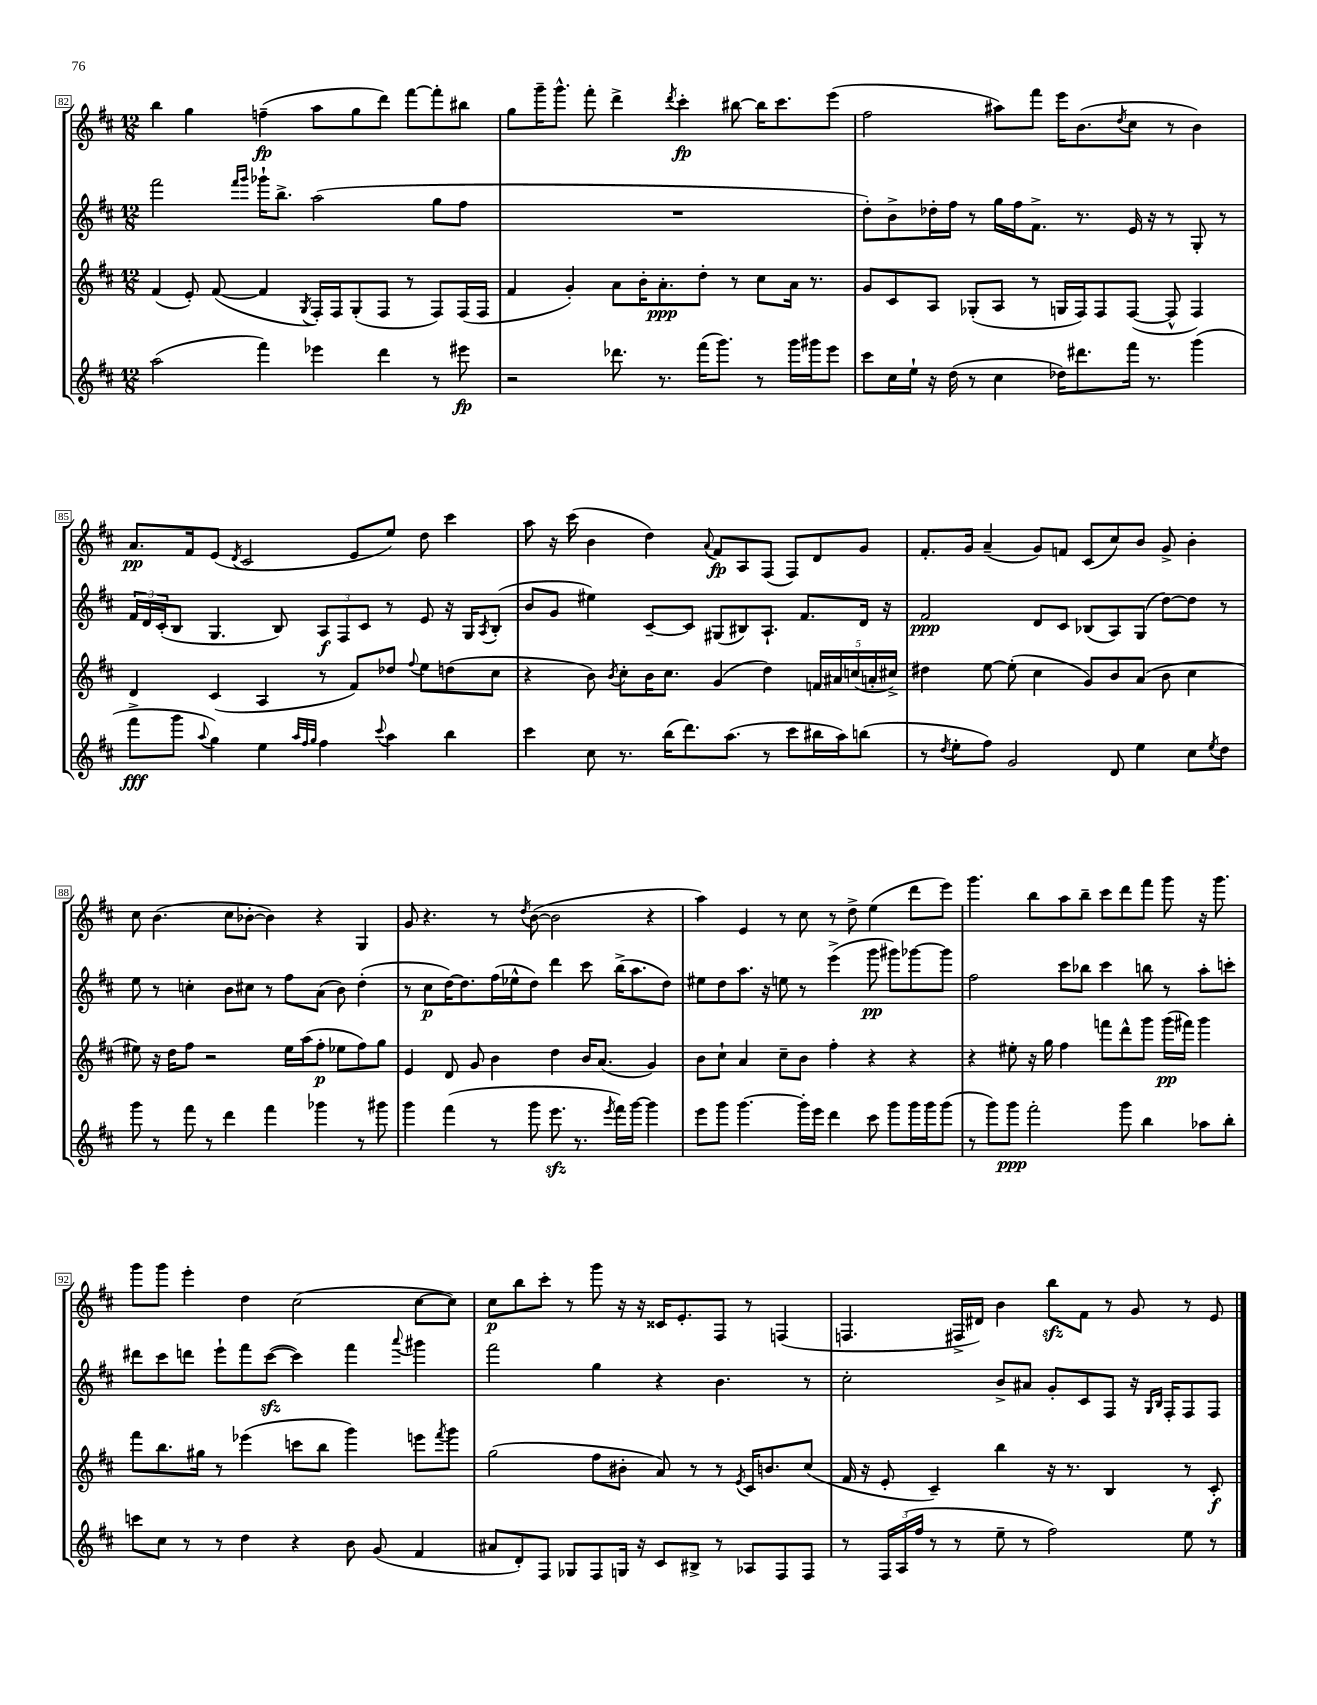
<<
\new StaffGroup <<
\new Staff = "s0" {
    \clef treble \key d \major \numericTimeSignature \time 12/8
    b''4 g''4 f''4--\fp( a''8 g''8 d'''8) fis'''8~ fis'''8-. bis''8 |
    g''8 g'''16-- g'''8.-^ fis'''8-. d'''4-> \acciaccatura { d'''8 } cis'''4-.\fp bis''8~ bis''16 cis'''8. e'''8( |
    fis''2 ais''8) fis'''8 e'''16 b'8.( \acciaccatura { d''8 } cis''8 r8 b'4) |
    a'8.\pp fis'16 e'8( \acciaccatura { d'8 } cis'2 e'8 e''8) d''8 cis'''4 |
    a''8 r16 cis'''16( b'4 d''4) \appoggiatura { a'8 } fis'8\fp a8 fis8( fis8) d'8 g'8 |
    fis'8.-. g'16 a'4--( g'8) f'8 cis'8( cis''8) b'8 g'8-> b'4-. |
    cis''8 b'4.( cis''8 bes'8~-. bes'4) r4 g4 |
    g'8 r4. r8 \acciaccatura { d''8 } b'8~( b'2 r4 |
    a''4) e'4 r8 cis''8 r8 d''8-> e''4( d'''8 e'''8) |
    g'''4. b''8 a''8 b''8-- cis'''8 d'''8 fis'''8 g'''8 r16 g'''8. |
    g'''8 g'''8 e'''4-. d''4 cis''2( cis''8~ cis''8) |
    cis''8\p b''8 cis'''8-. r8 g'''8 r16 r16 cisis'16 e'8.-. fis8 r8 f4( |
    f4. fis16-> dis'16) b'4 b''8\sfz fis'8 r8 g'8 r8 e'8 \bar "|." |
}
\new Staff = "s1" {
    \clef treble \key d \major \numericTimeSignature \time 12/8
    fis'''2 \grace { fis'''16 g'''16 } ges'''16-! b''8.-> a''2( g''8 fis''8 |
    R1. |
    d''8-.) b'8-> des''16-. fis''16 r8 g''16 fis''16 fis'8.-> r8. e'16 r16 r8 g8-. r8 |
    \tuplet 3/2 { fis'16 d'16 cis'16-.( } b8 g4. b8) \tuplet 3/2 { a8\f fis8 cis'8 } r8 e'8 r16 g16 \acciaccatura { a8 } b8-.( |
    b'8 g'8 eis''4) cis'8~-- cis'8 gis8( bis8) a8.-! fis'8. d'16 r16 |
    fis'2\ppp d'8 cis'8 bes8( a8) g8( d''8~) d''8 r8 |
    e''8 r8 c''4-. b'8 cis''8 r8 fis''8 a'8( b'8) d''4-.( |
    r8 cis''8\p d''16~) d''8. fis''16( ees''16-^ d''8) d'''4 cis'''8 b''16->( a''8. d''8) |
    eis''8 d''8 a''8. r16 e''8 r8 e'''4->( g'''8\pp gis'''8) ges'''8~ ges'''8 |
    fis''2 cis'''8 bes''8 cis'''4 b''8 r8 a''8-. c'''8-. |
    dis'''8 cis'''8 d'''8 e'''8-! fis'''8 cis'''8~\sfz( cis'''4) fis'''4 \appoggiatura { a'''8 } gis'''4 |
    fis'''2 g''4 r4 b'4. r8 |
    cis''2-. b'8-> ais'8 g'8-. cis'8 fis8 r16 \grace { g16 b16 } fis16-. fis8 fis8 \bar "|." |
}
\new Staff = "s2" {
    \clef treble \key d \major \numericTimeSignature \time 12/8
    fis'4( e'8-.) fis'8~( fis'4 \acciaccatura { g8 } fis16-.) fis16 g8-.( fis8 r8 fis8) fis16( fis16 |
    fis'4 g'4-.) a'8 b'16-. a'8.-.\ppp d''8-. r8 cis''8 a'16 r8. |
    g'8 cis'8 a8 ges8-.( a8 r8 g16 fis16) fis8 fis8~( fis8-^ fis4) |
    d'4 cis'4( a4 r8 fis'8) des''8 \appoggiatura { fis''8 } e''8 d''8( cis''8 |
    r4 b'8) \acciaccatura { b'8 } cis''8-. b'16 cis''8. g'4( d''4) \tuplet 5/4 { f'16 ais'16 c''16( a'16-. cis''16->) } |
    dis''4 e''8~ e''8-.( cis''4 g'8) b'8 a'8( b'8 cis''4 |
    eis''8) r16 d''16 fis''8 r2 eis''16 a''16( fis''8-.\p ees''8 fis''8) g''8 |
    e'4 d'8 g'8 b'4 d''4 b'16 a'8.( g'4) |
    b'8 cis''8-! a'4 cis''8-- b'8 fis''4-. r4 r4 |
    r4 eis''8-. r16 g''16 fis''4 f'''8 d'''8-^ g'''8 g'''16\pp( fis'''16) g'''4 |
    fis'''8 b''8. gis''16 r8 ees'''4( c'''8 b''8 g'''4) e'''8 \acciaccatura { fis'''8 } g'''8 |
    g''2( fis''8 bis'8-. a'8) r8 r8 \acciaccatura { e'8 } cis'16 b'8. cis''8( |
    fis'16 r16 e'8-. cis'4--) b''4 r16 r8. b4 r8 cis'8-.\f \bar "|." |
}
\new Staff = "s3" {
    \clef treble \key d \major \numericTimeSignature \time 12/8
    a''2( fis'''4) ees'''4 d'''4 r8 eis'''8\fp |
    r2 des'''8. r8. fis'''16( g'''8.) r8 g'''16 gis'''16 e'''8 |
    cis'''8 cis''16 e''16-! r16 d''16( r8 cis''4 des''16) dis'''8. fis'''16 r8. g'''4( |
    fis'''8->\fff g'''8 \appoggiatura { a''8 } g''4) e''4 \grace { a''32 fis''32 g''32 } fis''4 \appoggiatura { cis'''8 } a''4 b''4 |
    cis'''4 cis''8 r8. b''16( d'''8.) a''8.( r8 cis'''8 bis''16 a''16) b''8( |
    r8 \acciaccatura { d''8 } e''8-. fis''8) g'2 d'8 e''4 cis''8 \acciaccatura { e''8 } d''8 |
    g'''8 r8 fis'''8 r8 d'''4 fis'''4 ges'''4 r8 gis'''8 |
    g'''4 fis'''4( r8 g'''8 e'''8.\sfz r8. \acciaccatura { e'''8 } fis'''16) g'''16~ g'''4 |
    e'''8 g'''8 g'''4.~ g'''16-. e'''16 d'''4 cis'''8 g'''8 g'''16 g'''16 g'''8( |
    r8 g'''8) g'''8\ppp fis'''2-. g'''8 b''4 aes''8 b''8-. |
    c'''8 cis''8 r8 r8 d''4 r4 b'8 g'8( fis'4 |
    ais'8 d'8-.) fis8 ges8 fis8 g16 r16 cis'8 bis8-> r8 aes8 fis8 fis8 |
    r8 \tuplet 3/2 { fis16 a16( fis''16 } r8 r8 e''8-- r8 fis''2) e''8 r8 \bar "|." |
}
>>
>>
\layout { \context { \Score currentBarNumber = #82 \override BarNumber.stencil = #(make-stencil-boxer 0.1 0.3 ly:text-interface::print) } }
